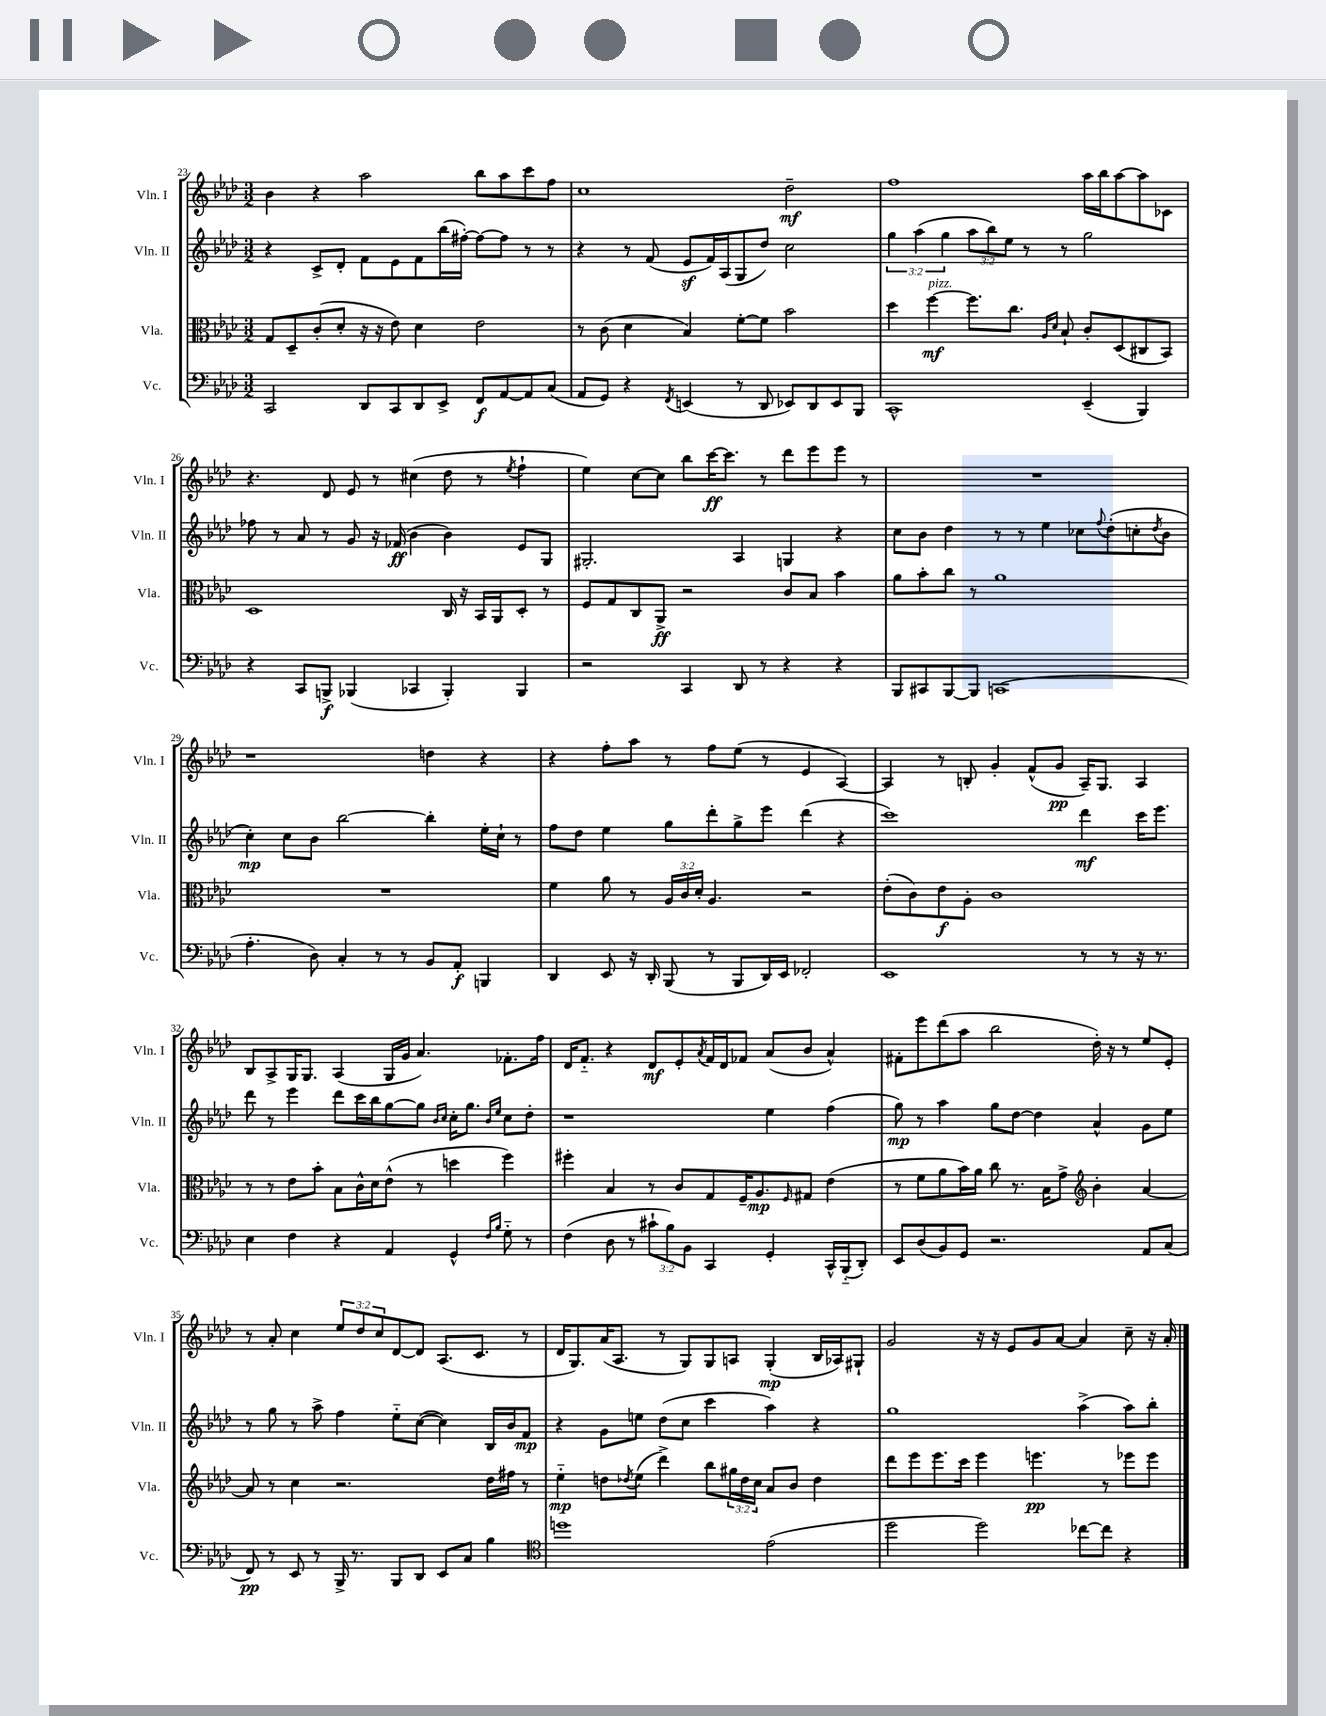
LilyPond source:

<<
\new StaffGroup <<
\new Staff = "s0" \with { instrumentName = "Vln. I" shortInstrumentName = "Vln. I" } {
    \clef treble \key aes \major \numericTimeSignature \time 3/2 \override Staff.TupletNumber.text = #tuplet-number::calc-fraction-text
    bes'4 r4 aes''2 bes''8 aes''8 c'''8 f''8 |
    c''1 des''2--\mf |
    f''1 aes''16 bes''16 aes''8~ aes''8 ces'8 |
    r4. des'8 ees'8 r8 cis''4( des''8 r8 \acciaccatura { ees''8 } f''4-! |
    ees''4) c''8~ c''8 bes''8 c'''16~\ff c'''8. r8 des'''8 ees'''8 ees'''8 r8 |
    R1. |
    r1 d''4 r4 |
    r4 f''8-. aes''8 r8 f''8 ees''8( r8 ees'4 aes4~) |
    aes4 r8 b8-. g'4-. f'8-^( g'8\pp aes16--) g8. aes4 |
    bes8 aes8-> g16 g8. aes4( g16 g'16 aes'4.) fes'8.-. f''16 |
    des'16 f'8.-_ r4 des'8\mf ees'8-. \acciaccatura { aes'8 } f'16 des'16 fes'8 aes'8( bes'8 aes'4-^) |
    fis'8-. ees'''8 des'''8( aes''8 bes''2 des''16-.) r16 r8 ees''8 ees'8-. |
    r8 aes'8-. c''4 \tuplet 3/2 { ees''8 des''8 c''8 } des'8~ des'8 aes8.( c'8. r8 |
    des'16 g8.) aes'16( aes8. r8 g8) g8 a8 g4-.\mp( bes16 aes16) gis8-! |
    g'2 r16 r16 ees'8 g'8 aes'8~ aes'4 c''8-- r16 aes'16-. \bar "|." |
}
\new Staff = "s1" \with { instrumentName = "Vln. II" shortInstrumentName = "Vln. II" } {
    \clef treble \key aes \major \numericTimeSignature \time 3/2 \override Staff.TupletNumber.text = #tuplet-number::calc-fraction-text
    r4 c'8-> des'8-. f'8 ees'8 f'8 bes''16( fis''16~-.) fis''8~ fis''8 r8 r8 |
    r4 r8 f'8( ees'8\sf f'16) aes16( g8 des''8) c''2 |
    \tuplet 3/2 { g''4 aes''4( g''4 } \tuplet 3/2 { aes''8 bes''8) ees''8 } r8 r8 g''2 |
    fes''8 r8 aes'8 r8 g'8 r16 fes'16\ff( bes'4 bes'4) ees'8 g8 |
    gis2.-. aes4 g4 r4 |
    c''8 bes'8 des''4 r8 r8 ees''4 ces''8 \appoggiatura { f''8 } des''8-.( c''8-. \acciaccatura { des''8 } bes'8 |
    c''4-.\mp) c''8 bes'8 bes''2~ bes''4-. ees''16-. c''16-! r8 |
    f''8 des''8 ees''4 g''8 des'''8-. g''8-> ees'''8 des'''4( r4 |
    c'''1) des'''4\mf c'''16 ees'''8. |
    des'''8 r8 ees'''4 des'''8 c'''16 bes''16 g''8~ g''8 \grace { bes'16 c''16 } c''16-. g''8. \grace { bes'16 ees''16 } c''8 des''8-. |
    r1 ees''4 f''4( |
    g''8\mp) r8 aes''4 g''8 des''8~ des''4 aes'4-^ g'8 ees''8 |
    r8 g''8 r8 aes''8-> f''4 ees''8-_ c''8~( c''4) bes16 bes'16 f'8\mp |
    r4 g'8 e''8 des''8( c''8 c'''4 aes''4) r4 |
    g''1 aes''4->( aes''8) bes''8-. \bar "|." |
}
\new Staff = "s2" \with { instrumentName = "Vla." shortInstrumentName = "Vla." } {
    \clef alto \key aes \major \numericTimeSignature \time 3/2 \override Staff.TupletNumber.text = #tuplet-number::calc-fraction-text
    g8 des8-- c'8-.( des'8-. r16 r16 ees'8) des'4 ees'2 |
    r8 c'8( des'4 bes4) f'8~-. f'8 bes'2 |
    des''4 f''4~\mf^\markup { \italic "pizz." } f''8. c''8. \grace { aes16 des'16 } bes8-! c'8-. des8( cis8 bes,8) |
    des1 c16 r16 bes,16 aes,16 des8-. r8 |
    f8 g8 c8 aes,8->\ff r2 c'8 bes8 bes'4 |
    aes'8 bes'8-. c''8 r8 aes'1 |
    R1. |
    f'4 aes'8 r8 \tuplet 3/2 { aes16 c'16 des'16-. } aes4. r2 |
    ees'8-.( c'8) ees'8\f aes8-. c'1 |
    r8 r8 ees'8 bes'8-. bes8 c'16-^ des'16 ees'8-^( r8 d''4 f''4) |
    fis''4-. bes4 r8 c'8 g8 f16-- aes8.\mp \grace { f16 } gis8 ees'4( |
    r8 f'8 aes'8 bes'16) aes'16 c''8 r8. bes16 g'8-> \clef treble bes'4-. aes'4~ |
    aes'8 r8 c''4 r2. des''16 fis''16 r8 |
    ees''4-_\mp d''8 \acciaccatura { des''8 } ees''8( des'''4->) bes''8 \tuplet 3/2 { gis''16 des''16 c''16 } aes'8 bes'8 des''4 |
    des'''8 ees'''8 ees'''8. c'''16 ees'''4 e'''4.\pp r8 ees'''8 ees'''8 \bar "|." |
}
\new Staff = "s3" \with { instrumentName = "Vc." shortInstrumentName = "Vc." } {
    \clef bass \key aes \major \numericTimeSignature \time 3/2 \override Staff.TupletNumber.text = #tuplet-number::calc-fraction-text
    c,2 des,8 c,8 des,8 ees,8-> f,8\f aes,8~ aes,8 c8( |
    aes,8 g,8) r4 \acciaccatura { f,8 } e,4( r8 des,8 ees,8) des,8 ees,8 bes,,8 |
    c,1-^ ees,4--( bes,,4) |
    r4 c,8 b,,8->\f bes,,4( ces,4 bes,,4-.) bes,,4 |
    r2 c,4 des,8 r8 r4 r4 |
    bes,,8 cis,8 bes,,8~ bes,,8 c,1( |
    aes4.-. des8) c4-. r8 r8 bes,8 aes,8-.\f b,,4 |
    des,4 ees,8 r16 des,16-. bes,,8( r8 bes,,8 des,16) ees,16 fes,2-. |
    ees,1 r8 r8 r16 r8. |
    ees4 f4 r4 aes,4 g,4-^ \grace { f16 bes16 } g8-_ r8 |
    f4( des8 r8 \tuplet 3/2 { cis'8-! bes8) bes,8 } c,4 g,4-. c,16-^ bes,,16-_( des,8-.) |
    ees,8 des8( bes,8) g,8 r2. aes,8 c8( |
    f,8\pp) r8 ees,8 r8 bes,,16-> r8. bes,,8 des,8 ees,8 c8 bes4 |
    \clef tenor d''1 ees'2( |
    des''2 des''2) ces''8~ ces''8 r4 \bar "|." |
}
>>
>>
\layout { \context { \Score currentBarNumber = #23 } }
